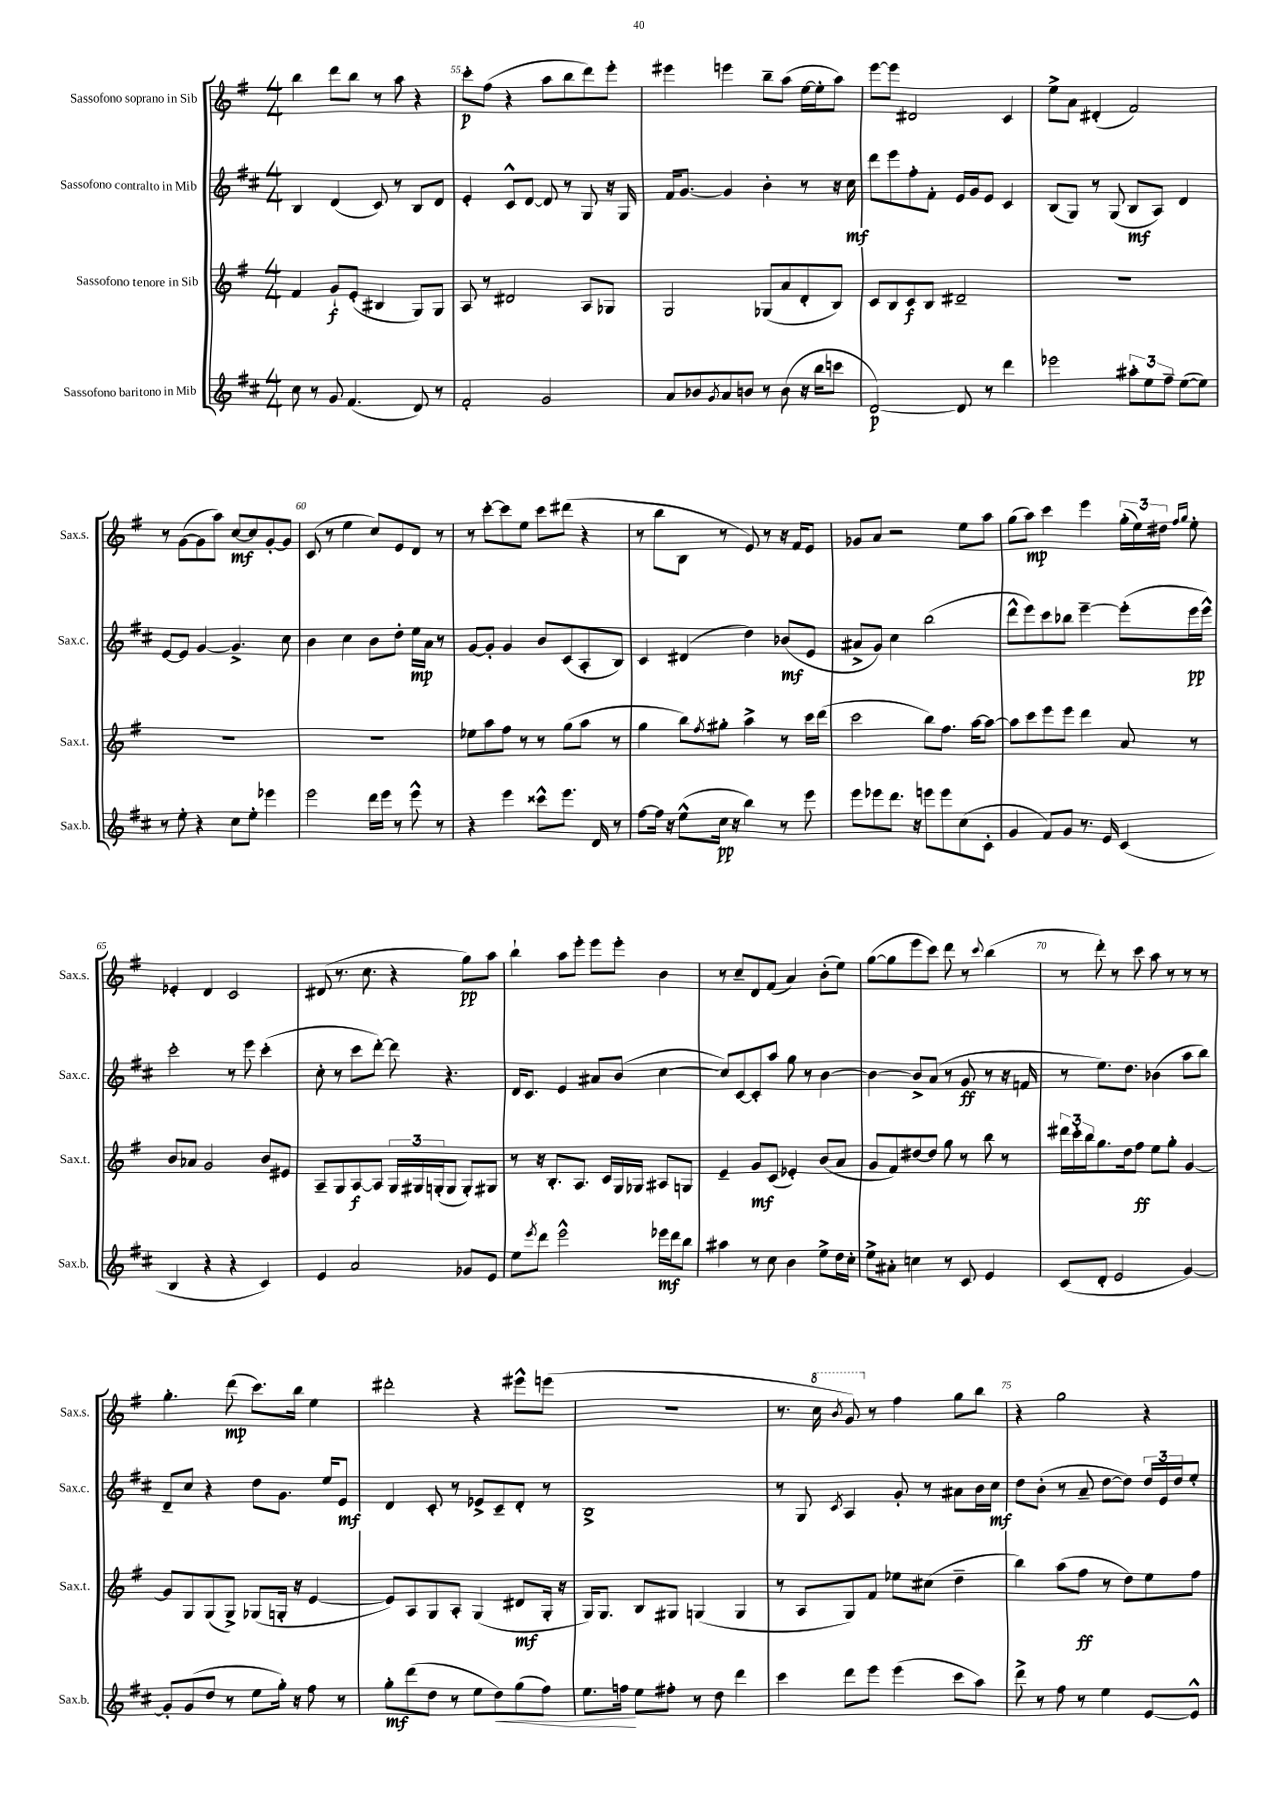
<<
\new StaffGroup <<
\new Staff = "s0" \with { instrumentName = "Sassofono soprano in Sib" shortInstrumentName = "Sax.s." } {
    \clef treble \key g \major \numericTimeSignature \time 4/4
    b''4 d'''8 b''8 r8 a''8 r4 |
    c'''8-.\p fis''8( r4 a''8 b''8 d'''8) e'''8-. |
    eis'''4 e'''4 b''8-- a''8( e''16~ e''16-. a''8) |
    e'''8~ e'''8 dis'2 c'4 |
    e''8-> a'8 dis'4-.( fis'2) |
    r8 g'8~( g'8 a''8) c''8~\mf c''8 g'8~-. g'8 |
    c'8( r8 e''4 c''8) e'8 d'8 r8 |
    r8 c'''8~-. c'''8 e''8 c'''8 dis'''8( r4 |
    r8 b''8 b8 r8 e'8) r8 r16 fis'16 e'8 |
    ges'8 a'8 r2 e''8 a''8 |
    g''8( a''8\mp) c'''4 e'''4 \tuplet 3/2 { g''16-.( e''16) dis''16 } \grace { fis''16 g''16 } e''8-. |
    ees'4-. d'4 c'2 |
    dis'8( r8. c''8. r4 g''8\pp) a''8 |
    b''4-! a''8 e'''8-. e'''8 e'''8-. b'4 |
    r8 c''8-- d'8 fis'8( a'4) b'8-.( e''8) |
    g''8~( g''8 e'''8 c'''8) d'''8 r8 \appoggiatura { c'''8 } b''4( |
    r8 d'''8-.) r8 c'''8 a''8 r8 r8 r8 |
    g''4.-. d'''8\mp( c'''8.) b''16 e''4 |
    dis'''2-. r4 eis'''8-^ e'''8( |
    R1 |
    r8. \ottava #1 c'''16 \acciaccatura { b''8 } g''8) \ottava #0 r8 fis''4 g''8 b''8 |
    r4 g''2 r4 \bar "|." |
}
\new Staff = "s1" \with { instrumentName = "Sassofono contralto in Mib" shortInstrumentName = "Sax.c." } {
    \clef treble \key d \major \numericTimeSignature \time 4/4
    b4 d'4( cis'8) r8 b8 d'8 |
    e'4-. cis'8-^ d'8~ d'8 r8 g8 r16 g16 |
    fis'16 g'8.~ g'4 b'4-. r8 r16 cis''16\mf |
    d'''8 e'''8 fis''8-. fis'8-. e'16 g'16 e'8 cis'4 |
    b8( g8) r8 g8( b8\mf a8) d'4 |
    e'8~ e'8 g'4~ g'4.-> cis''8 |
    b'4 cis''4 b'8 d''8-. e''16\mp a'16 r8 |
    g'8~ g'8-. g'4 b'8 cis'8( a8-. b8) |
    cis'4 dis'4( d''4) bes'8\mf( e'8 |
    ais'8-> g'8) cis''4 b''2( |
    d'''8-^ e'''8) cis'''8 bes''8 e'''4~-- e'''8-.( e'''16\pp e'''16-^) |
    cis'''2-. r8 e'''8 cis'''4-.( |
    cis''8-. r8 cis'''8 d'''8~-.) d'''8 r4. |
    d'16 cis'8. e'4 ais'8 b'8( cis''4~ |
    cis''8) cis'8~ cis'8-. a''8 g''8 r8 b'4~ |
    b'4~ b'8-> a'8( r8 g'8\ff r8 r16 f'16 |
    r8 e''8.) d''8. bes'4( a''8 b''8) |
    d'8-- cis''8 r4 d''8 g'8. e''16 e'8\mf |
    d'4 cis'8-. r8 ees'8-> cis'8-- d'8-. r8 |
    b1-> |
    r8 g8 \acciaccatura { cis'8 } a4 g'8-. r8 ais'8 b'16 cis''16\mf |
    d''8 b'8-.( r8 a'8-- d''8~ d''8) \tuplet 3/2 { d''16 e'16 d''16 } e''8-. \bar "|." |
}
\new Staff = "s2" \with { instrumentName = "Sassofono tenore in Sib" shortInstrumentName = "Sax.t." } {
    \clef treble \key g \major \numericTimeSignature \time 4/4
    fis'4 g'8-!\f e'8-.( bis4 g8) g8 |
    a8 r8 dis'2 a8 ges8 |
    g2 ges8( a'8 d'8-. b8) |
    c'8 b8 c'8\f b8 dis'2-- |
    R1 |
    R1 |
    R1 |
    ees''8 a''8 fis''8 r8 r8 g''8( a''8 r8 |
    g''4 b''8) \acciaccatura { fis''8 } gis''8-. a''4-> r8 c'''16 d'''16( |
    c'''2 b''8) fis''8. a''16~ a''8~ |
    a''8 c'''8 e'''8 e'''8 d'''4 a'8 r8 |
    b'8 aes'8 g'2 b'8 eis'8 |
    a8-- g8 a8~\f a8 \tuplet 3/2 { g16 gis16 g16-.( } g8 g8-.) gis8 |
    r8 r16 b8.-. a8. c'16 g16 ges16 ais8 g8 |
    e'4-- g'8\mf c'8( ees'4-.) b'8( a'8 |
    g'8 fis'8) dis''8~ dis''8 g''8 r8 b''8 r8 |
    \tuplet 3/2 { dis'''16 c'''16-. b''16 } g''8. d''16 fis''8\ff e''8 g''8-. g'4~ |
    g'8 g8 g8( g8->) ges8( g16-. r16 e'4~ |
    e'8) a8 g8 a8-. g4( dis'8\mf g16-. r16 |
    g16) g8. b8 gis8 g4( g4 |
    r8 a8 g8) fis'8 ees''8 cis''8( d''4-- |
    b''4) a''8( fis''8\ff r8 d''8) e''8 fis''8 \bar "|." |
}
\new Staff = "s3" \with { instrumentName = "Sassofono baritono in Mib" shortInstrumentName = "Sax.b." } {
    \clef treble \key d \major \numericTimeSignature \time 4/4
    cis''8 r8 g'8 fis'4.( d'8) r8 |
    fis'2-. g'2 |
    a'8 bes'8 \acciaccatura { g'8 } a'8 b'8 r8 b'8( r16 b''16 c'''8 |
    d'2~\p) d'8 r8 d'''4 |
    ees'''2 \tuplet 3/2 { ais''8-. e''8 fis''8-- } e''8~( e''8) |
    r8 e''8-. r4 cis''8 e''8-. ees'''4 |
    e'''2 d'''16 e'''16 r8 e'''8-^ r8 |
    r4 e'''4 cisis'''8-^ e'''8. d'16 r8 |
    fis''8~ fis''16 r16 e''8-^( cis''16\pp r16 b''4) r8 e'''8 |
    e'''8 ees'''8 d'''8. r16 e'''8 e'''8 cis''8( cis'8-. |
    g'4 fis'8) g'8 r8. e'16 cis'4( |
    b4 r4 r4 cis'4) |
    e'4 a'2 ges'8 e'8 |
    e''8 \acciaccatura { e'''8 } d'''8 e'''2-^ ees'''16\mf d'''16 b''8 |
    ais''4 r8 cis''8 b'4 e''8-> d''16 cis''16-. |
    e''8-> ais'8-. c''4 r8 cis'8 e'4 |
    cis'8( d'8-. e'2 g'4~) |
    g'8-. g'8( d''8 r8 e''8 g''16-.) r16 fis''8 r8 |
    g''8-.\mf d'''8( d''8 r8 e''8 d''8\<) g''8( fis''8) |
    e''8. f''16\! e''8 fis''8-. r8 d''8 d'''4 |
    cis'''4 d'''8 e'''8 e'''4( cis'''8 a''8) |
    d'''8-> r8 fis''8 r8 e''4 e'8~ e'8-^ \bar "|." |
}
>>
>>
\layout { \context { \Score currentBarNumber = #54 \override BarNumber.break-visibility = ##(#f #t #t) barNumberVisibility = #(every-nth-bar-number-visible 5) } }
